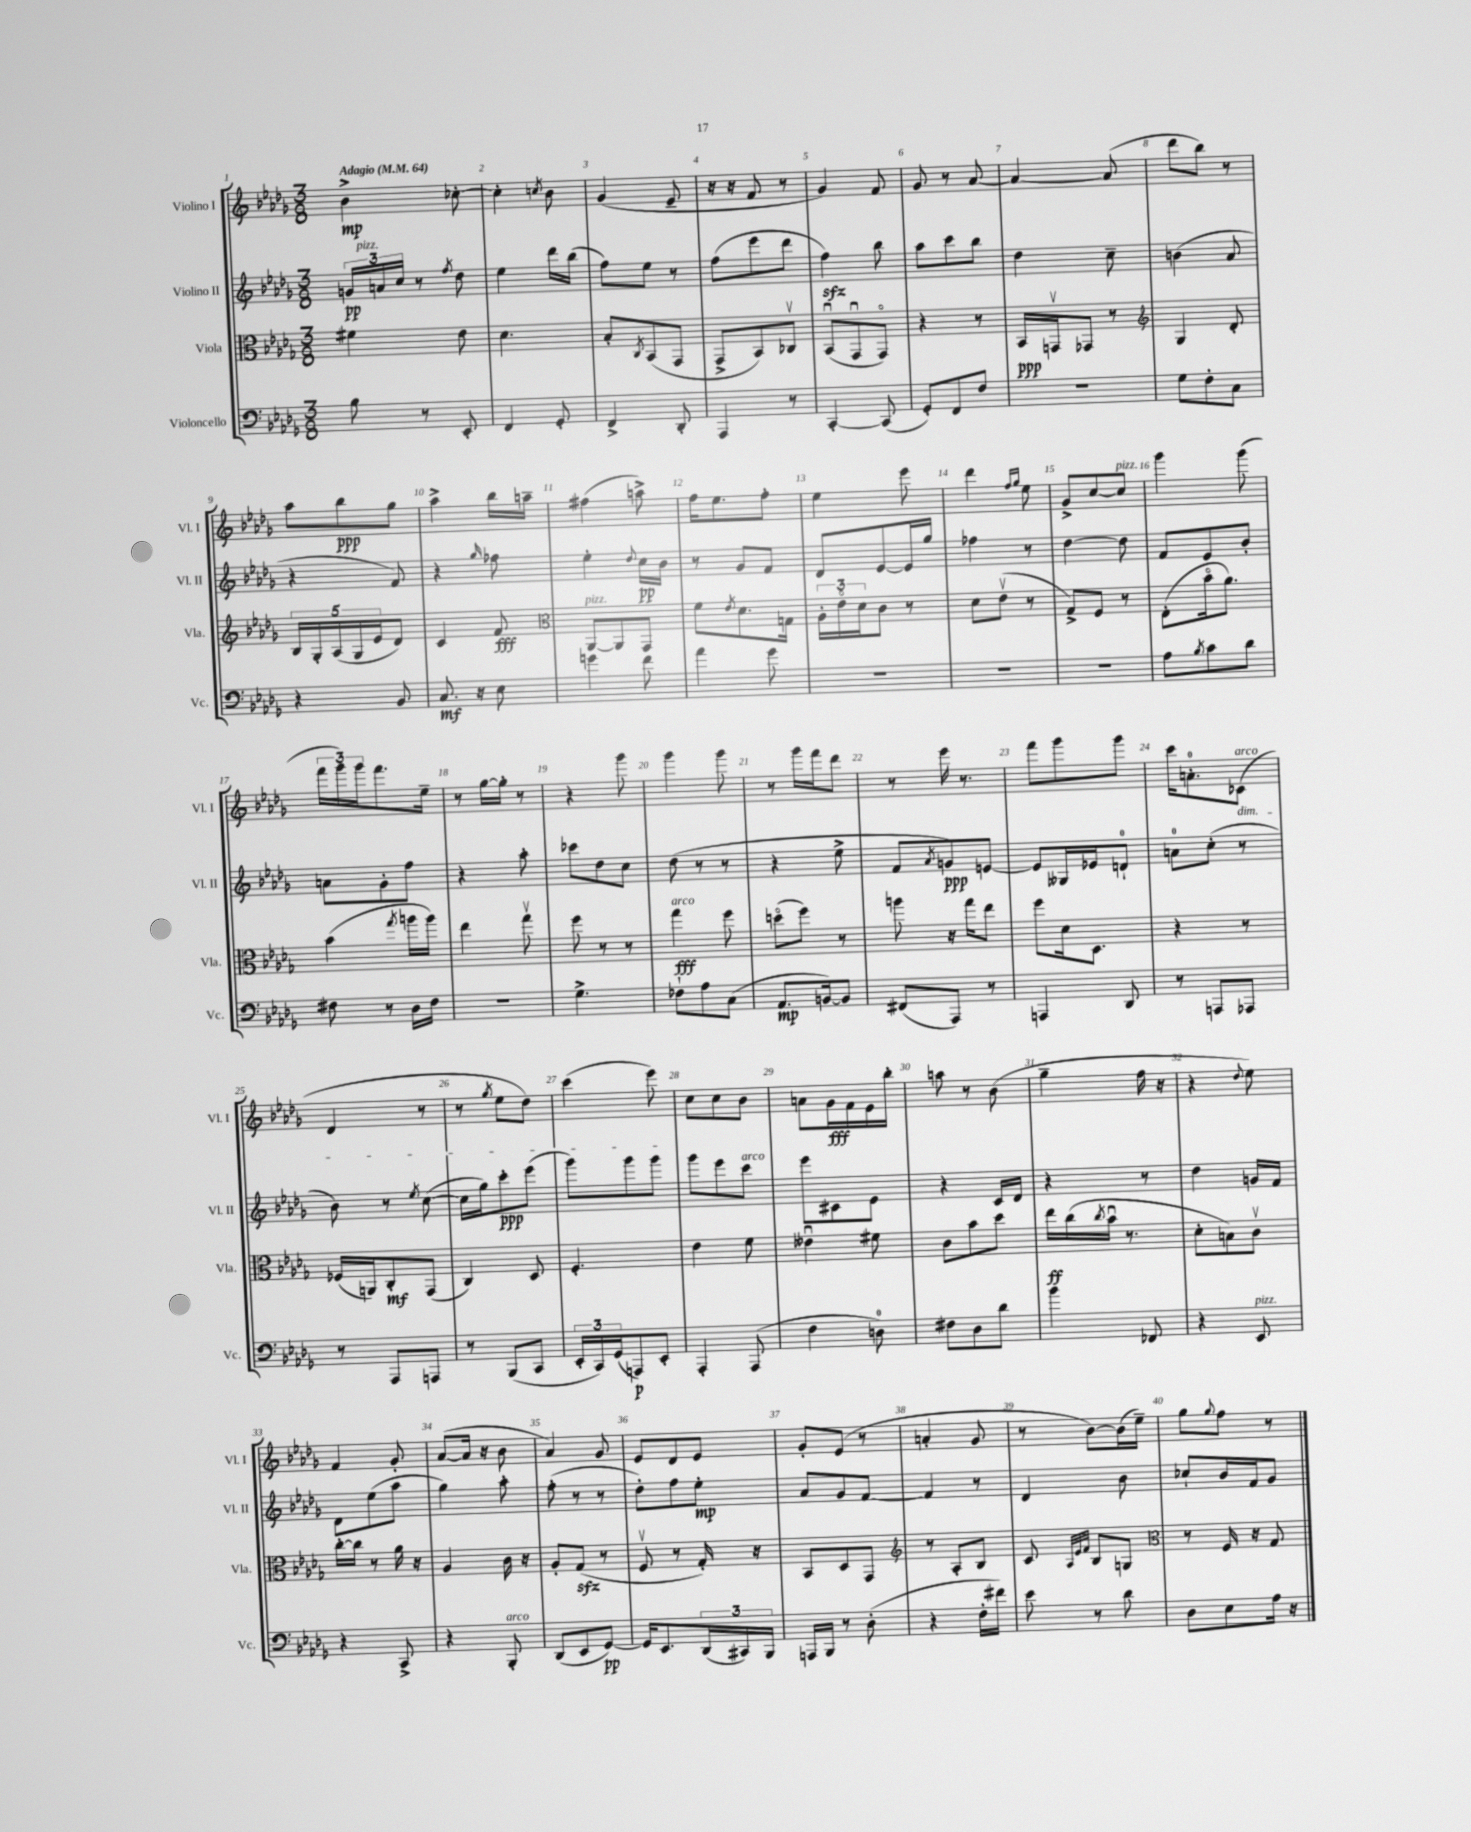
<<
\new StaffGroup <<
\new Staff = "s0" \with { instrumentName = "Violino I" shortInstrumentName = "Vl. I" } {
    \clef treble \key des \major \numericTimeSignature \time 3/8 \tempo "Adagio" 4 = 64
    bes'4->\mp ces''8~-. |
    ces''4-. \acciaccatura { c''8 } bes'8 |
    ges'4( ees'8-- |
    r16 r16 f'8 r8 |
    ges'4) f'8 |
    ges'8 r8 aes'8~ |
    aes'4~ aes'8( |
    des'''8 bes''8) r8 |
    aes''8 bes''8\ppp ges''8 |
    aes''4-> bes''16 a''16-- |
    fis''4( a''8->) |
    f''16 ees''8. f''8-. |
    ees''4 ees'''8 |
    des'''4 \grace { f''16 ges''16 } ees''8 |
    ges'8-> c''8~ c''8^\markup { \italic "pizz." } |
    ges'''4 ges'''8( |
    \tuplet 3/2 { f'''16 ges'''16) ges'''16 } f'''8. ees''16-- |
    r8 ges''16~ ges''16-. r8 |
    r4 ges'''8 |
    ges'''4 ges'''8 |
    r8 ges'''16 f'''16 des'''8 |
    r8 ees'''16 r8. |
    f'''8 ges'''8 ges'''8 |
    c'''16 a'8.-0-. ces'8\dim^\markup { \italic "arco" }( |
    des'4 r8 |
    r8 \acciaccatura { ges''8 } ees''8 des''8) |
    c'''4( ees'''8\!) |
    c''8 c''8 bes'8 |
    a'8 ges'16\fff f'16 ees'16 bes''16-. |
    a''8 r8 bes'8( |
    ges''4-- f''16 r16 |
    r4 \appoggiatura { des''8 } ees''8) |
    f'4 ges'8-. |
    aes'8~( aes'16 r16 bes'8 |
    aes'4) ges'8 |
    ees'8 des'8 ees'8 |
    ges'8-. ees'8( r8 |
    a'4-. ges'8 |
    r8 bes'8~) bes'16( ees''16--) |
    ges''8 \appoggiatura { ges''8 } f''8 r8 \bar "|." |
}
\new Staff = "s1" \with { instrumentName = "Violino II" shortInstrumentName = "Vl. II" } {
    \clef treble \key des \major \numericTimeSignature \time 3/8
    \tuplet 3/2 { g'16\pp a'16^\markup { \italic "pizz." } c''16 } r8 \acciaccatura { f''8 } des''8 |
    ees''4 des'''16 bes''16( |
    f''8) ees''8 r8 |
    f''8( ees'''8 des'''8 |
    f''4\sfz) bes''8 |
    aes''8 c'''8 bes''8 |
    des''4 c''8-- |
    b'4( aes'8 |
    r4 f'8) |
    r4 \grace { ges''16 } fes''8 |
    ees''4-. \appoggiatura { des''8 } c''16\pp bes'16 |
    r8 ges'8 f'8 |
    des'8 ees'8~ ees'16 ges''16 |
    fes''4 r8 |
    des''4~ des''8 |
    f'8 ees'8 bes'8-. |
    a'8 ges'8-. f''8 |
    r4 aes''8-. |
    ces'''8 des''8 c''8 |
    des''8( r8 r8 |
    r4 ees''8-> |
    f'8 \acciaccatura { aes'8 } g'8\ppp) e'8~ |
    e'8 geses16 ees'16 d'8-0-! |
    a'8-0 c''8-.( r8 |
    bes'8) r8 \acciaccatura { ees''8 } c''8~( |
    c''16 ges''16) c'''8-.\ppp ees'''8( |
    ges'''8) ges'''8 ges'''8 |
    ges'''8 ees'''8 c'''8^\markup { \italic "arco" } |
    ees'''8 cis'8 ees'8 |
    r4 c'16 des'16 |
    r4 r8 |
    des''4 g'16 f'16 |
    des'8 ees''8( aes''8 |
    ges''4) aes''8-. |
    f''8-.( r8 r8 |
    des''8-.) f''8 ees''8-.\mp |
    aes'8 ges'8 f'8~ |
    f'4 r8 |
    des'4 bes'8 |
    ces''8-! bes'16 f'16 ges'8 \bar "|." |
}
\new Staff = "s2" \with { instrumentName = "Viola" shortInstrumentName = "Vla." } {
    \clef alto \key des \major \numericTimeSignature \time 3/8
    fis'4 ees'8 |
    des'4. |
    bes8-. \acciaccatura { c8 } bes,8( ges,8 |
    ges,8-> bes,8) ces8\upbow |
    bes,8\downbow( ges,8\downbow ges,8\flageolet) |
    r4 r8 |
    bes,16\ppp g,16\upbow ges,8 r8 |
    \clef treble ges4 des'8-. |
    \tuplet 5/4 { bes16 ges16-. aes16( ges16 ees'16 } des'8) |
    c'4 f'8\fff |
    \clef alto aes,8~^\markup { \italic "pizz." } aes,8 ges,8 |
    f'8 \acciaccatura { ees'8 } des'8. g16 |
    \tuplet 3/2 { aes16-. ees'16\flageolet des'16 } c'8 r8 |
    des'8 ees'8\upbow( r8 |
    ges8->) f8 r8 |
    ees8-.( bes'16\flageolet aes'8.) |
    bes'4( \acciaccatura { ges''8 } a''16 a''16) |
    ees''4 ges''8\upbow |
    f''8 r8 r8 |
    ges''4\fff^\markup { \italic "arco" } f''8 |
    d''8\flageolet( f''8) r8 |
    a''8 r16 ges''16 ees''8 |
    f''8 des'16 des8. |
    r4 r8 |
    fes16( a,16) c8-.\mf ges,8( |
    c4) des8 |
    f4.-. |
    ees'4 f'8 |
    eeses'4\downbow fis'8 |
    c'8 bes'8 des''8 |
    ees''16\ff c''16( \acciaccatura { c''8 } bes'16\downbow r8. |
    des'8-. b8) c'8\upbow |
    c''16~-. c''16 r8 aes'16 r16 |
    aes4 c'16 r16 |
    aes8-. ges8\sfz( r8 |
    f8\upbow r8 ges16-.) r16 |
    bes,8 des8 ges,8 |
    \clef treble r8 aes8-. bes8 |
    c'8 \grace { aes32 ees'32 f'32 } bes8 g8 |
    \clef alto r8 f16 r16 ges8 \bar "|." |
}
\new Staff = "s3" \with { instrumentName = "Violoncello" shortInstrumentName = "Vc." } {
    \clef bass \key des \major \numericTimeSignature \time 3/8
    bes8 r8 ees,8-. |
    f,4 ges,8-. |
    f,4-> des,8-. |
    aes,,4 r8 |
    c,4~-. c,8( |
    ges,8-.) f,8 f8 |
    R4. |
    ges8 f8-. c8 |
    r4 bes,8 |
    c8.\mf r16 ees8 |
    g'4 f'8 |
    aes'4 ges'8 |
    R4. |
    R4. |
    R4. |
    aes8 \acciaccatura { bes8 } c'8 des'8 |
    fis8 r8 des16 fis16 |
    R4. |
    ges4.-> |
    fes8-! aes8 c8( |
    aes,8.\mp b,16~) b,8 |
    fis,8( aes,,8) r8 |
    a,,4 des,8 |
    r8 a,,8 aes,,8 |
    r8 aes,,8 a,,8 |
    r8 bes,,8( c,8 |
    \tuplet 3/2 { ees,16-. c,16) ges,16( } a,,8\p) ees,8-. |
    aes,,4-. aes,,8( |
    f4 d8-0) |
    fis8 des8 des'8 |
    bes'4 fes,8 |
    r4 ees,8^\markup { \italic "pizz." } |
    r4 c,8-> |
    r4 bes,,8-.^\markup { \italic "arco" } |
    des,8( ees,8 ges,8~\pp) |
    ges,16 ees,8. \tuplet 3/2 { des,16( cis,16) bes,,16 } |
    a,,16 bes,,16 r8 des8-.( |
    r4 f16-. fis'16) |
    ees'8 r8 des'8 |
    des8 ees8 aes16 r16 \bar "|." |
}
>>
>>
\layout { \context { \Score \override BarNumber.break-visibility = ##(#f #t #t) barNumberVisibility = #all-bar-numbers-visible } }
